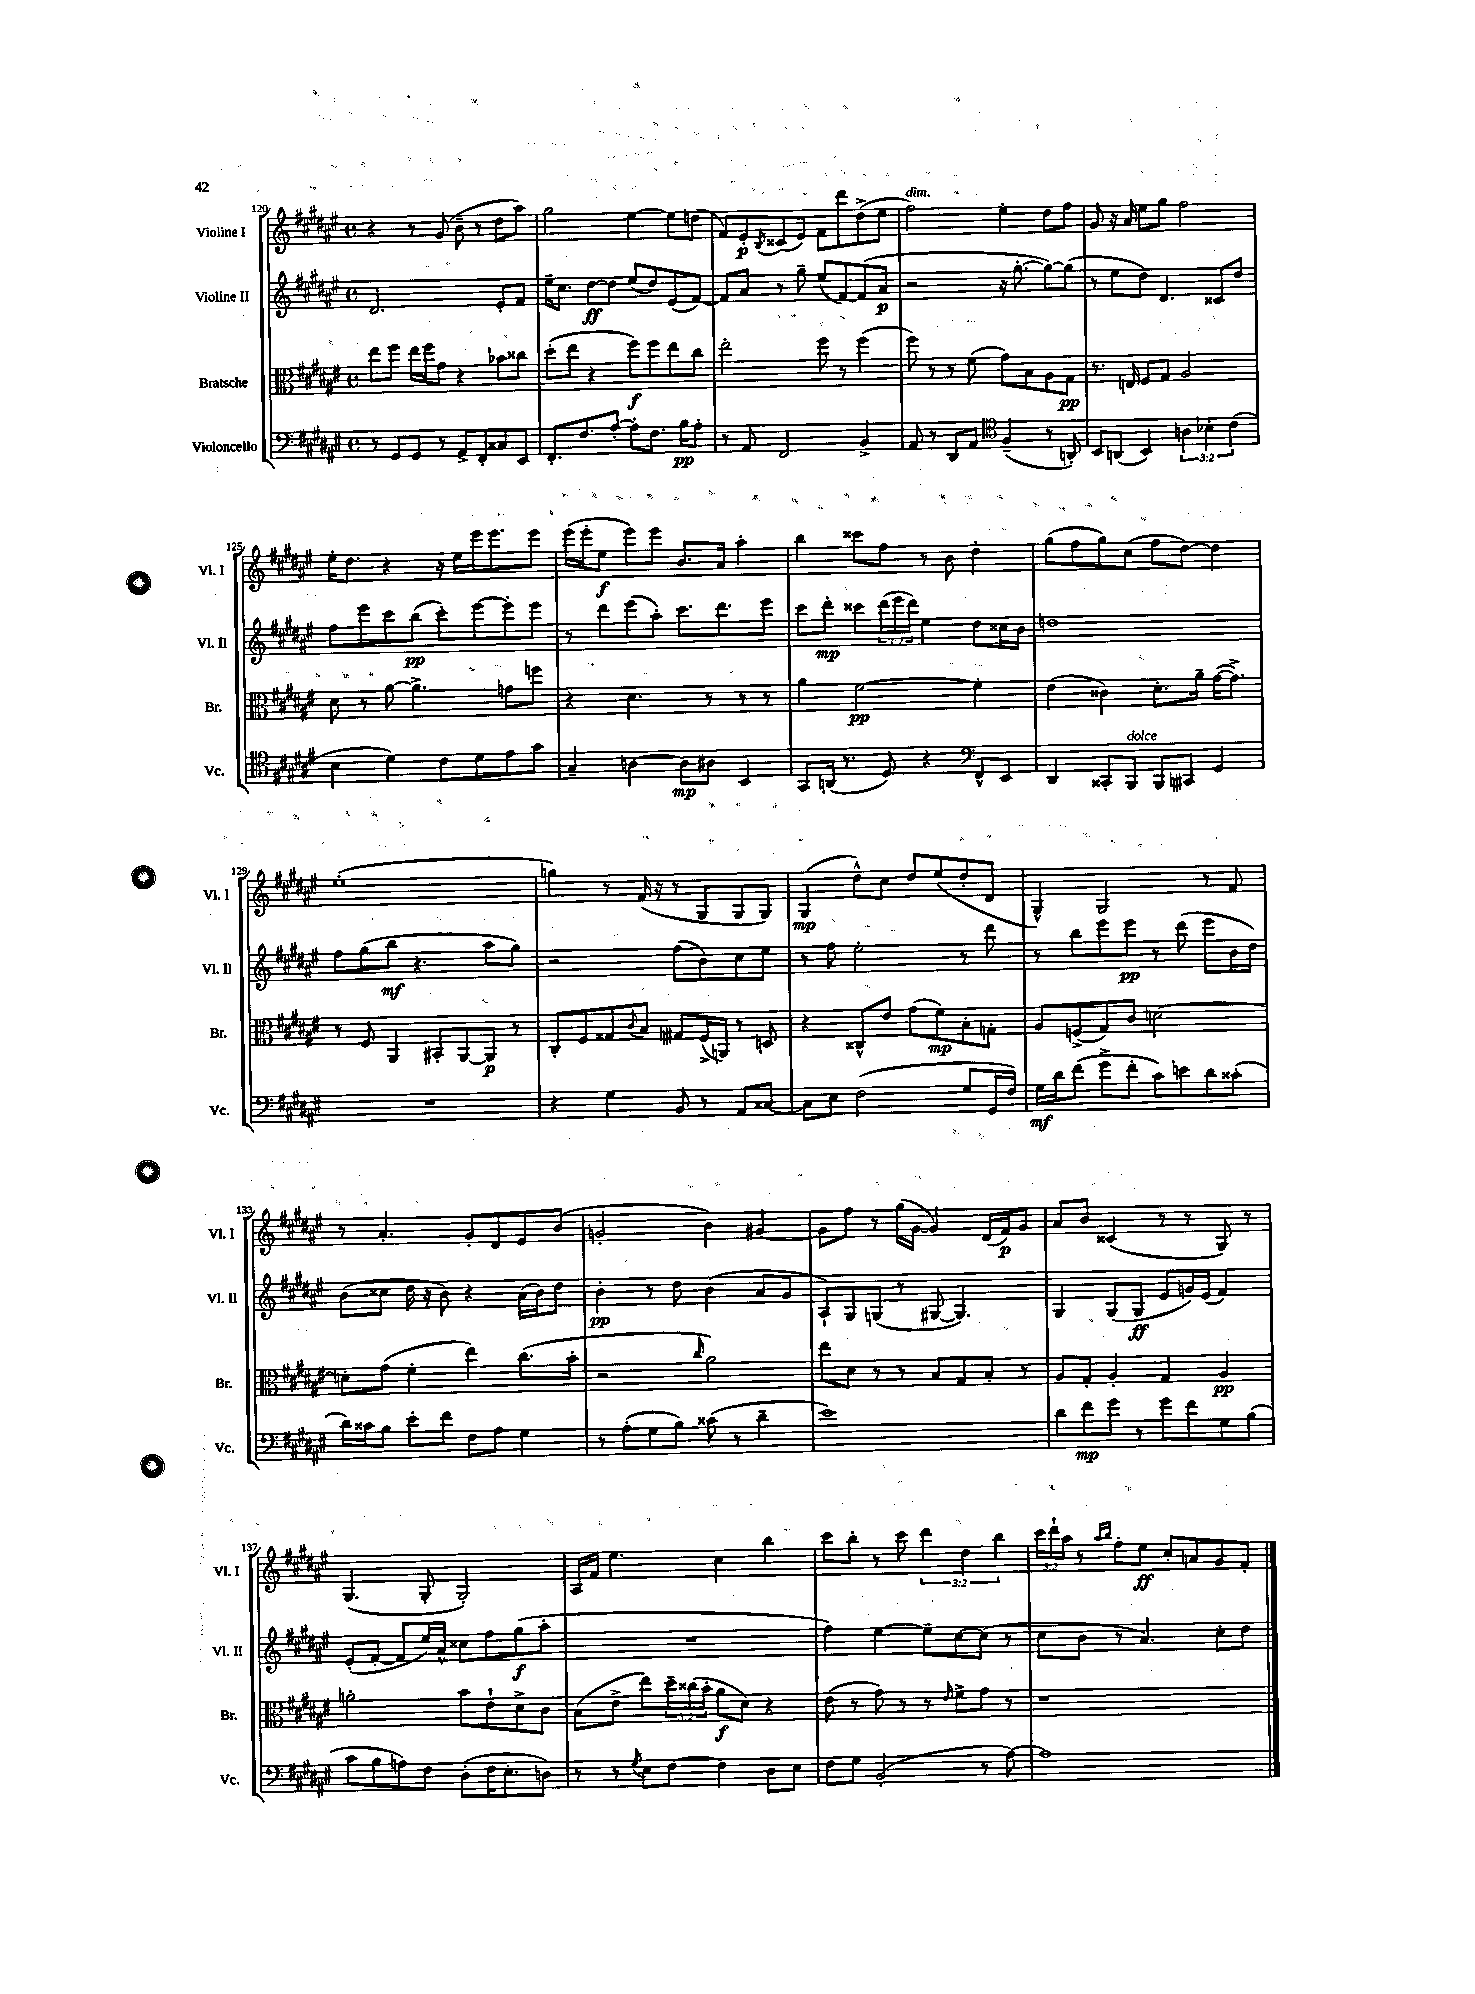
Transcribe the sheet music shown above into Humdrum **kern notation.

**kern	**kern	**kern	**kern
*staff4	*staff3	*staff2	*staff1
*clefF4	*clefC3	*clefG2	*clefG2
*k[f#c#g#d#a#e#]	*k[f#c#g#d#a#e#]	*k[f#c#g#d#a#e#]	*k[f#c#g#d#a#e#]
*M4/4	*M4/4	*M4/4	*M4/4
*met(c)	*met(c)	*met(c)	*met(c)
8r	8ee#\L	2.d#/	4r
8GG#/L	8ff#\J	.	.
8GG#/J	16ee#\LL	.	8r
.	16ff#\J	.	.
8r	8g#\J	.	(8g#/
8AA#^/L	4r	.	8b~\
8FF#'/	.	.	8r
8C##/	8b-\L	8e#'/L	8dd#\L
8EE#/J	8cc##\J	8f#/J	8aa#\J)
=	=	=	=
8.FF#'/L	(8dd#'\L	16ee#~\LK	2gg#\
.	.	8.cc#\J	.
.	8ee#\J	.	.
8.F#/	.	.	.
.	4r	[8dd#\L	.
[8A#'/J	.	8dd#\]J	.
8A#'\]L	8ff#\L)	(8ee#/L	[4ee#\
8.F#\J	8ff#\	8dd#/)	.
.	8ee#\	(8e#/	8ee#\]L
16B\LK	.	.	.
8A#'\J	8cc#\J	[8f#/J)	(8dd\J
=	=	=	=
8r	2ee#'\	8f#/]L	8f#/L)
8AA#/	.	8a#/J	8e#'/
.	.	.	8qB/
2FF#/	.	8r	(8c##/
.	.	8gg#~\	8e#/J)
.	8ff#\	(8ee#/L	8f#\L
.	8r	[8f#/)	8ddd#\
4BB^/	(4ff#\	(8f#/]	(8dd#^\
.	.	8a#/J	8ee#\J
=	=	=	=
8AA#/	8ff#\)	2r	2ff#\)
8r	8r	.	.
8DD#/L	8r	.	.
8AA#/J	(8f#\	.	.
*clefC4	*	*	*
(4F#~/	8g#\L)	16r	4ee#'\
.	.	[8.gg#'\	.
.	8B\	.	.
8r	8A#\	8gg#\_L)	8dd#\L
8AA'/)	8G#\J	(8gg#\]J	8ff#\J
=	=	=	=
8BB/L	8.r	8r	8g#/
(8AA/J	.	8ee#\L	16r
.	16E/	.	16a#/
4BB/)	8F#/L	8dd#\J)	8ee#\L
.	8G#/J	4.d#/	8gg#\J
6A\	2A#/	.	2ff#\
6B-'\	.	.	.
.	.	8c##/L	.
(6c#\	.	.	.
.	.	8dd#/J	.
=	=	=	=
4B\	8d#\	8ff#\L	16ee#'\LK
.	.	.	8.dd#\J
.	8r	8eee#\	.
4d#\)	[8a#\	8ccc#\	4r
.	4.a#^\]	(8bb\J	.
8c#\L	.	8ccc#'\L)	16r
.	.	.	16ee#\LL
8d#\	.	[8eee#\	16eee#\J
.	.	.	8.eee#\
8e#\	8g\L	8eee#'\]	.
8g#\J	8ff\J	8eee#\J	8eee#\J
=	=	=	=
4G#~/	4r	8r	(16eee#\LL
.	.	.	16eee#'\J
.	.	8ddd#\L	8ee#\J
[4A\	4.d#\	(8eee#\	8eee#\L)
.	.	8aa#'\J)	8eee#\J
8A\]L	.	8.ccc#\L	8.b/L
8A#\J	8r	.	.
.	.	8.ddd#\	16a#/Jk
4BB/	8r	.	4aa#'\
.	8r	8eee#\J	.
=	=	=	=
8GG#/L	4a#\	8ccc#\L	4bb\
(16AA/Jk	.	8ddd#'\J	.
8.r	.	.	.
.	[2f#\	8ccc##\L	8ccc##\L
8D#/)	.	(24ddd#\L	8ff#\J
.	.	24eee#\	.
.	.	24ddd#\JJ)	.
4r	.	4ee#\	8r
.	.	.	8b\
*clefF4	*	*	*
8FF#^^/L	4f#'\]	8dd#\L	4dd#'\
8EE#/J	.	16cc##\L	.
.	.	16b\JJ	.
=	=	=	=
4DD#/	(4e#\	1dd	(8gg#\L
.	.	.	8ff#\
8CC##'/L	4c##\)	.	8gg#\)
8BBB/J	.	.	(8cc#\J
8BBB/L	8.d#'\L	.	8ff#\L
8CC#/J	.	.	[8dd#\J)
.	16a#~\Jk	.	.
4GG#/	([16g#\LK	.	4dd#\]
.	8.g#^\]J)	.	.
=	=	=	=
1r	8r	8ff#\L	(1ee#'
.	8F#/	(8gg#\	.
.	4AA#/	8bb\J	.
.	.	4.r	.
.	8BB#'/L	.	.
.	[8AA#/	.	.
.	8AA#/]J	8aa#\L	.
.	8r	8gg#\J)	.
=	=	=	=
4r	8C#'/L	2r	4gg\)
.	8F#/	.	.
4G#\	8G##/	.	8r
.	8qqc#/	.	.
.	8B/J	.	(16f#/
.	.	.	16r
8BB/	8G#/L	(8ff#\L	8r
8r	(16F#^/L	8b\)	8G#/L
.	16AA/JJ)	.	.
8AA#/L	8r	8cc#\	8G#/
[8C##/J	8D/	8ee#\J	8G#/J)
=	=	=	=
8C##\]L	4r	8r	(4G#/
8E#\J	.	8ff#\	.
(2F#\	8C##^^/L	2ee#'\	8dd#^^\L)
.	8e#/J	.	8cc#\J
.	(8g#\L	.	8dd#/L
.	8f#\)	.	(8ee#/
8G#/L	8B'\	8r	8dd#'/
16GG#/L	8G'\J	8ddd#\	8d#/J
16F#/JJ)	.	.	.
=	=	=	=
16G#\LL	8A#/L	8r	4G#^^/)
16d#\J	.	.	.
(8f#\J	(8F^/	8bb\L	.
8g#^\L	8G#/)	8eee#\	2G#/
8f#'\J	8c#/J	8eee#\J	.
8c#\L)	[2d\	8r	.
8e\	.	(8ddd#\	.
8d#\	.	8eee#\L	8r
(8c##'\J	.	16b\L	8f#/
.	.	16dd#\JJ)	.
=	=	=	=
16d#\LL)	8d'\]L	(8b\L	8r
16c##\J	.	.	.
8B\J	(8g#\J	8cc##\J	4.a#'/
8e#'\L	4f#'\	16dd#\	.
.	.	16r	.
8f#\J	.	8b\)	.
8F#\L	4ee#\)	4r	8g#'/L
8A#\J	.	.	8d#/
4G#\	(8.cc#\L	(16a#\LL	8e#/
.	.	16b\J)	.
.	.	8dd#\J	(8b/J
.	16b'\Jk	.	.
=	=	=	=
8r	2r	4b'\	2g'/
(8A#'\L	.	.	.
8G#\	.	8r	.
8B\J)	.	8dd#\	.
.	16qqcc#/	.	.
(8c##\	2a#\)	(4b\	4b\)
8r	.	.	.
4d#~\	.	8a#/L	[4g#/
.	.	8g#/J	.
=	=	=	=
1e#)	8ee#\L	8A#`/L)	8g#\]L
.	8d#\J	8G#/	8ff#\J
.	8r	(8G/J	8r
.	8r	8r	(16gg#\LL
.	.	.	[16g#\JJ
.	8B/L	[8G#/	4g#/])
.	8G#/	4.G#/])	.
.	8B'/J	.	(16d#/LL
.	.	.	16f#/J)
.	8r	.	8g#/J
=	=	=	=
8d#\L	8A#/L	4G#/	8a#/L
8f#\	8G#'/J	.	8b/J
8g#\J	4A#'/	(8G#/L	(4c##/
8r	.	8G#/J	.
8g#\L	4G#/	8e#/L	8r
8f#\	.	16g/L)	8r
.	.	(16e#/JJ	.
8G#\	4A#/	4f#/)	8G#/)
(8B\J	.	.	8r
=	=	=	=
8c#\L	2a'\	(8e#'/L	(4.G#/
8B\	.	[8f#'/J	.
8A\)	.	8f#/]L	.
8F#\J	.	16ee#/L)	8G#'/
.	.	16a#^^/JJ	.
(8D#'\L	8b\L	8cc##\L	2G#'/)
16F#\K	8e#`\	8ff#\	.
8.E#'\	.	.	.
.	8d#^\	(8gg#\	.
8D\J)	8c#\J	8aa#'\J	.
=	=	=	=
8r	(8B\L	1r	16A#/LL
.	.	.	16f#/JJ
8r	8e#^\J	.	4.ee#\
8qG#/	.	.	.
8E#\L	8ee#\L)	.	.
[8F#\J	24dd#~\L	.	.
.	(24cc##\	.	.
.	24b'\JJ	.	.
4F#\]	8a#\L	.	4cc#\
.	8d#\J)	.	.
8D#\L	4r	.	4bb\
8E#\J	.	.	.
=	=	=	=
8F#\L	(8e#\	4ff#\)	8ccc#\L
8G#\J	8r	.	8bb'\J
(2BB'/	8g#\)	[4ee#\	8r
.	8r	.	8ccc#\
.	8r	8ee#~\]L	6ddd#\
.	16qqe#/	.	.
.	8f#^\L	[8cc#\	.
.	.	.	6dd#\
8r	8g#\J	(8cc#\]J	.
.	.	.	6bb\
[8A#\)	8r	8r	.
=	=	=	=
1A#]	1r	8cc#\L	24ccc#\LL
.	.	.	24ddd#`\
.	.	.	24aa#\JJ
.	.	8b\J	8r
.	.	.	16qqaa#/LL
.	.	.	16qqbb/JJ
.	.	8r	8ff#'\L
.	.	4.a#/)	8ee#\J
.	.	.	8cc#'/L
.	.	.	8a/
.	.	8cc#'\L	8g#/
.	.	8dd#\J	8f#'/J
==	==	==	==
*-	*-	*-	*-
